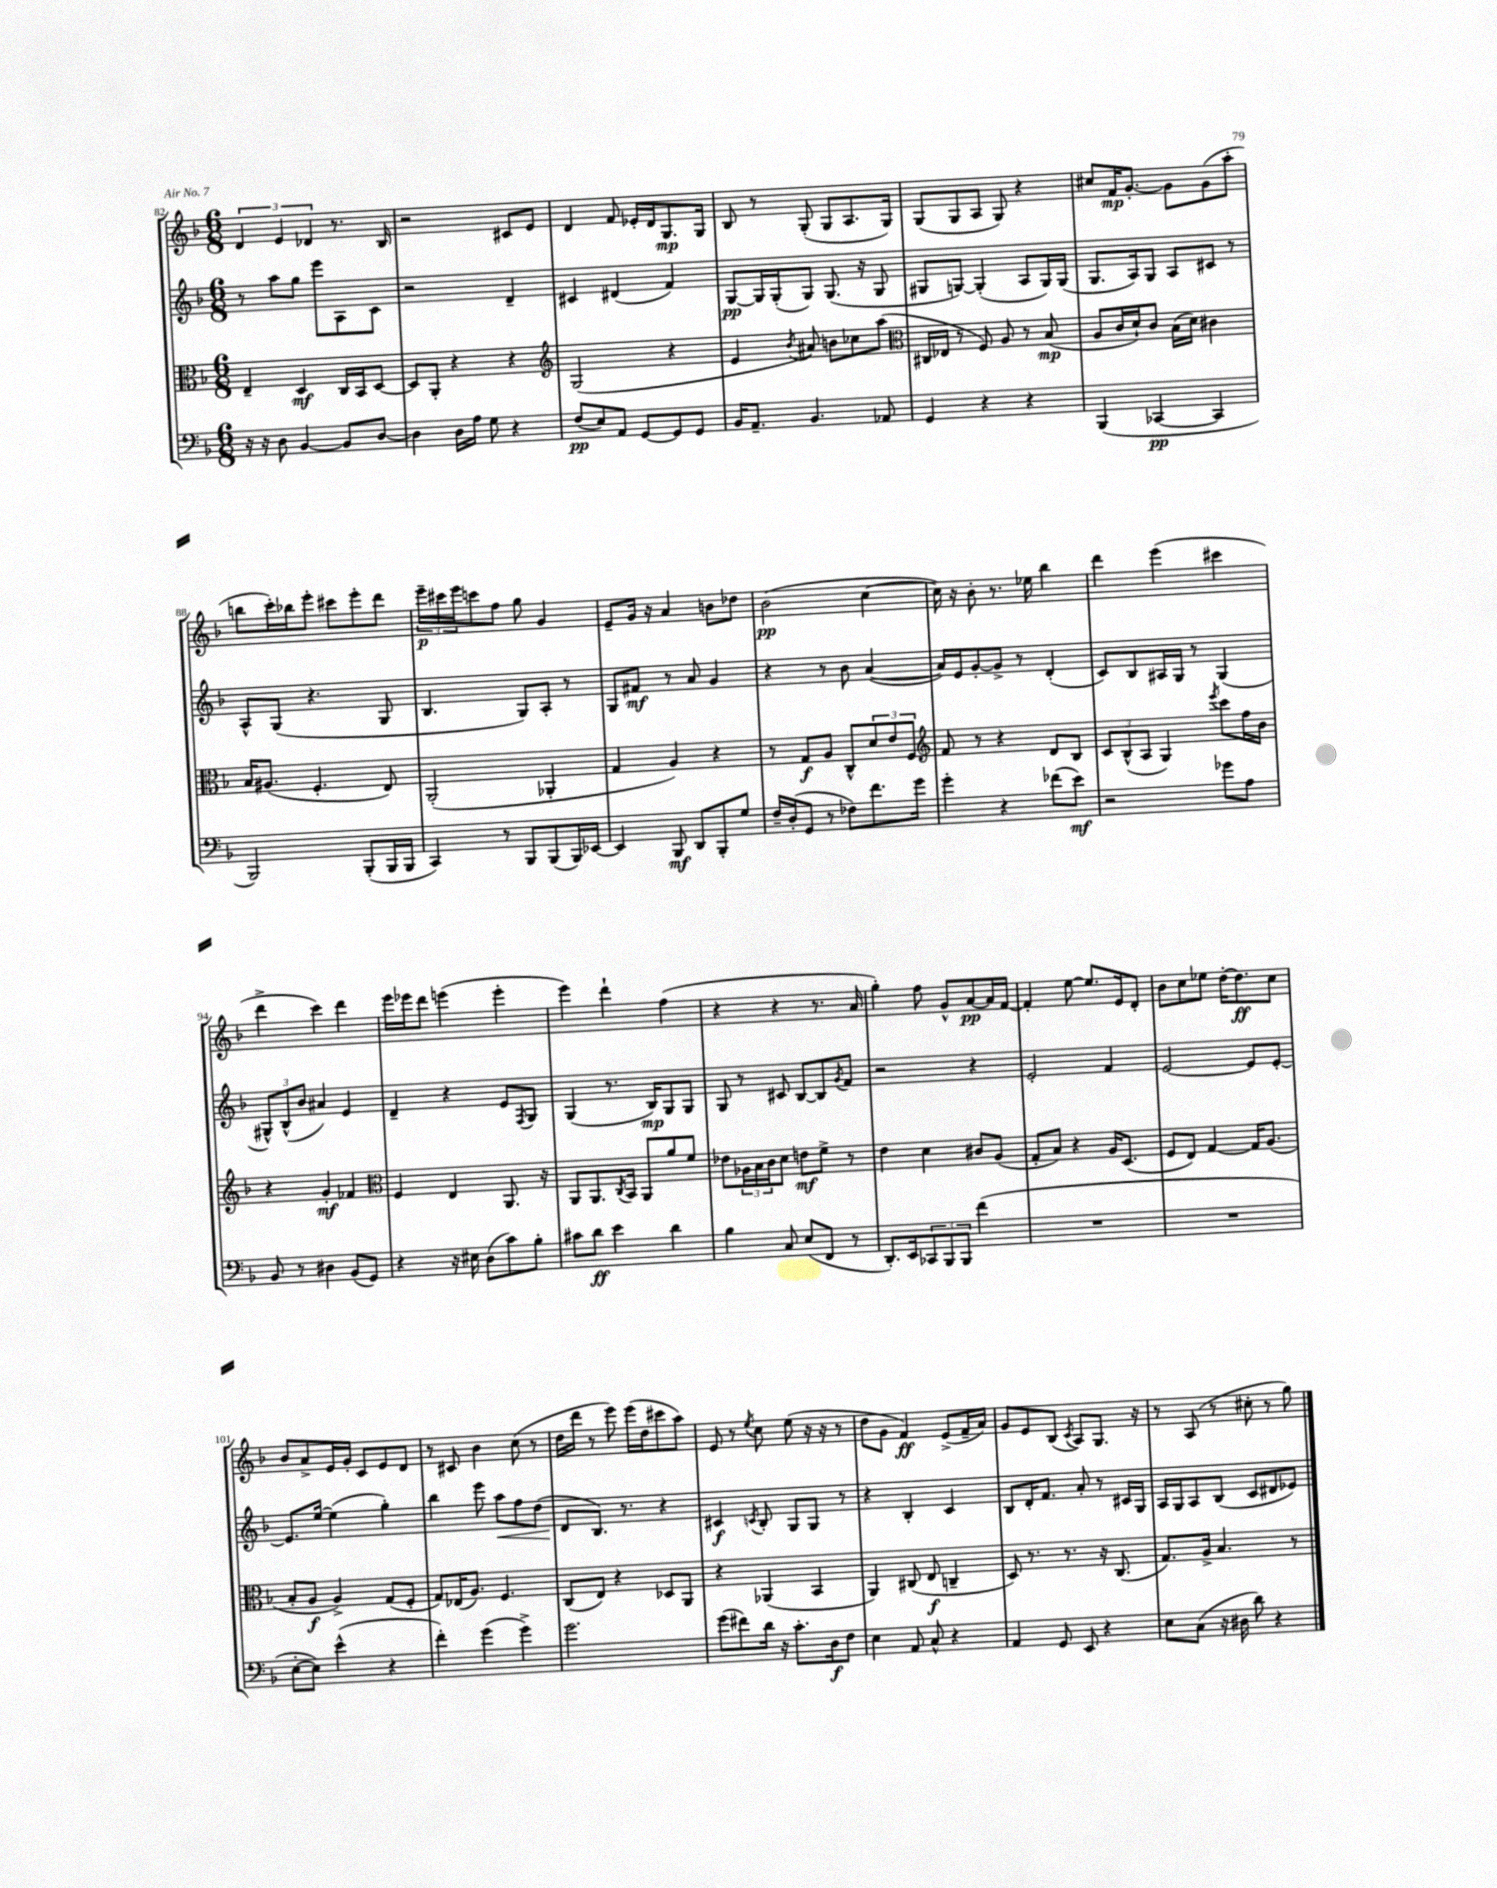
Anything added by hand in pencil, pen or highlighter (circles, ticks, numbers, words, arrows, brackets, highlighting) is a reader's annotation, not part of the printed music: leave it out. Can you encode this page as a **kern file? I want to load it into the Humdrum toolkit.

**kern	**dynam	**kern	**dynam	**kern	**dynam	**kern	**dynam
*part4	*part4	*part3	*part3	*part2	*part2	*part1	*part1
*staff4	*staff4	*staff3	*staff3	*staff2	*staff2	*staff1	*staff1
*clefF4	*	*clefC3	*	*clefG2	*	*clefG2	*
*k[b-]	*	*k[b-]	*	*k[b-]	*	*k[b-]	*
*M6/8	*	*M6/8	*	*M6/8	*	*M6/8	*
=82	=82	=82	=82	=82	=82	=82	=82
16r	.	4E~/	.	8r	.	6d/	.
16r	.	.	.	.	.	.	.
8D\	.	.	.	8aa\L	.	.	.
.	.	.	.	.	.	6e/	.
[4BB-/	.	4D/	mf	8gg\J	.	.	.
.	.	.	.	.	.	6d-X/	.
.	.	.	.	8eee\L	.	.	.
8BB-/L]	.	16C/LL	.	8A\	.	8.r	.
.	.	16BB-/J	.	.	.	.	.
[8D/J	.	[8D/J	.	8c\J	.	.	.
.	.	.	.	.	.	16B-/	.
=83	=83	=83	=83	=83	=83	=83	=83
4D\]	.	8D/L]	.	2r	.	2r	.
.	.	8AA'/J	.	.	.	.	.
16D\LL	.	4r	.	.	.	.	.
16A\JJ	.	.	.	.	.	.	.
8G\	.	.	.	.	.	.	.
4r	.	4r	.	4d~/	.	8c#X/L	.
.	.	.	.	.	.	8e/J	.
=84	=84	=84	=84	=84	=84	=84	=84
*	*	*clefG2	*	*	*	*	*
(8F/L	pp	(2G/	.	4c#X/	.	4d/	.
8E/)	.	.	.	.	.	.	.
8AA/J	.	.	.	(4d#X/	.	8f/	.
[8GG/L	.	.	.	.	.	16e-X'/LL	.
.	.	.	.	.	.	16d/J	.
8GG/]	.	4r	.	4f/)	.	8.G/	mp
8GG/J	.	.	.	.	.	.	.
.	.	.	.	.	.	16G/Jk	.
=85	=85	=85	=85	=85	=85	=85	=85
16BB-/KL	.	4e/	.	[8G/L	pp	8B-/	.
8.AA~/J	.	.	.	.	.	.	.
.	.	.	.	16G/L]	.	8r	.
.	.	.	.	(16G'/J	.	.	.
.	.	8qb-/	.	.	.	.	.
4.BB-/	.	8a#X/)	.	8G/J)	.	(8G'/	.
.	.	8bn\L	.	(8.G/	.	8G/L	.
.	.	8cc-X\	.	.	.	8.A/	.
.	.	.	.	16r	.	.	.
8AA-X/	.	(8aa\J	.	8G/	.	.	.
.	.	.	.	.	.	16G/Jk)	.
=86	=86	=86	=86	=86	=86	=86	=86
*	*	*clefC3	*	*	*	*	*
4GG/	.	16C#X/LL	.	8G#X/L	.	(8G/L	.
.	.	16E-X/JJ	.	.	.	.	.
.	.	8r	.	[8Gn/J)	.	8G/	.
4r	.	8F/)	.	(4G'/]	.	8A/J	.
.	.	8A/	.	.	.	8G/)	.
4r	.	8r	.	8A/L	.	4r	.
.	.	(8B-/	mp	16G/L)	.	.	.
.	.	.	.	(16G/JJ	.	.	.
=87	=87	=87	=87	=87	=87	=87	=87
(4BBB-/	.	8A/L	.	8.G/L	.	8cc#X/L	.
.	.	16c/L	.	.	.	16f/K	mp
.	.	16d`/J)	.	16A/k)	.	[8.g'/J	.
[4CC-X/	pp	8c/J	.	8G/J	.	.	.
.	.	(16B-\LL	.	8A/L	.	8g\L]	.
.	.	16d\JJ)	.	.	.	.	.
4CC-/]	.	4c#X\	.	8c#X/J	.	(8g\	.
.	.	.	.	8r	.	8aa'\J	.
!!LO:LB:g=z
=88	=88	=88	=88	=88	=88	=88	=88
2BBB-/)	.	16B-/KL	.	8A^^/L	.	8bbn\L	.
.	.	(8.A#X/J	.	.	.	.	.
.	.	.	.	(8G/J	.	16ccc'\L)	.
.	.	.	.	.	.	16bb-X\J	.
.	.	4.F'/	.	4.r	.	8eee'\J	.
.	.	.	.	.	.	8ccc#X\L	.
(8BBB-'/L	.	.	.	.	.	8eee'\	.
16BBB-/L	.	8E/)	.	8G/	.	8ddd\J	.
16BBB-/JJ	.	.	.	.	.	.	.
=89	=89	=89	=89	=89	=89	=89	=89
4CC/)	.	(2AA'/	.	4.B-/	.	24eee~\LL	p
.	.	.	.	.	.	24ccc#X\	.
.	.	.	.	.	.	24eee\J	.
.	.	.	.	.	.	8cccn\	.
8r	.	.	.	.	.	8ff\J	.
8BBB-/L	.	.	.	8G/L)	.	8gg\	.
(8BBB-/	.	4AA-X'/	.	8A'/J	.	4g/	.
16BBB-/L)	.	.	.	8r	.	.	.
[16EE-X/JJ	.	.	.	.	.	.	.
=90	=90	=90	=90	=90	=90	=90	=90
4EE-/]	.	4G/	.	8G/L	.	8e~/L	.
.	.	.	.	8f#X/J	mf	16g/Jk	.
.	.	.	.	.	.	16r	.
8BBB-/	mf	4A/)	.	8r	.	4a/	.
8DD/L	.	.	.	8a/	.	.	.
8BBB-'/	.	4r	.	4g/	.	8bn\L	.
8G/J	.	.	.	.	.	8dd-X\J	.
=91	=91	=91	=91	=91	=91	=91	=91
16F~/LL	.	8r	.	4r	.	(2b-\	pp
(16D'/J	.	.	.	.	.	.	.
8GG/J	.	8G/L	f	.	.	.	.
8r	.	8A/J	.	8r	.	.	.
8F-X\L)	.	8C^^/L	.	8b-\	.	.	.
8.f\	.	12d/	.	([4a/	.	[4cc\	.
.	.	12e/	.	.	.	.	.
.	.	12F/J	.	.	.	.	.
16g\Jk	.	.	.	.	.	.	.
=92	=92	=92	=92	=92	=92	=92	=92
*	*	*clefG2	*	*	*	*	*
4g'\	.	8f/	.	16a/LL])	.	16cc\])	.
.	.	.	.	16e/J	.	16r	.
.	.	8r	.	[8g'/	.	8b-'\	.
4r	.	4r	.	8g^/J]	.	8.r	.
.	.	.	.	8r	.	.	.
.	.	.	.	.	.	16ee-X\	.
(8f-X\L	.	8d/L	.	(4d'/	.	4bb-\	.
8e\J)	mf	8B-/J	.	.	.	.	.
=93	=93	=93	=93	=93	=93	=93	=93
2r	.	12c/L	.	8c/L)	.	4ddd\	.
.	.	(12B-^^/	.	.	.	.	.
.	.	.	.	8B-/	.	.	.
.	.	12A/J	.	.	.	.	.
.	.	4G/)	.	16A#X/L	.	(4eee\	.
.	.	.	.	16G/JJ	.	.	.
.	.	.	.	8r	.	.	.
.	.	8qeee/	.	.	.	.	.
8g-X\L	.	8ccc\L	.	(4G/	.	4ccc#X\	.
8A\J	.	16ff\L	.	.	.	.	.
.	.	16b-\JJ	.	.	.	.	.
!!LO:LB:g=z
=94	=94	=94	=94	=94	=94	=94	=94
8BB-/	.	4r	.	12G#X^^/L)	.	4ddd^\	.
.	.	.	.	(12B-^^/	.	.	.
8r	.	.	.	.	.	.	.
.	.	.	.	12b-/J	.	.	.
4D#X\	.	4g'/	mf	4a#X/)	.	4ccc\)	.
(8BB-/L	.	4f-X/	.	4e/	.	4ddd\	.
8GG/J)	.	.	.	.	.	.	.
=95	=95	=95	=95	=95	=95	=95	=95
*	*	*clefC3	*	*	*	*	*
4r	.	4F/	.	4d~/	.	16eee\LL	.
.	.	.	.	.	.	16eee-X\J	.
.	.	.	.	.	.	8ddd\J	.
16r	.	4E/	.	4r	.	(4eeen\	.
16E#X\	.	.	.	.	.	.	.
(8D\L	.	.	.	.	.	.	.
8c\)	.	8.AA/	.	8e/L	.	4eee'\	.
.	.	.	.	8qF/	.	.	.
8B-'\J	.	.	.	8G/J	.	.	.
.	.	16r	.	.	.	.	.
=96	=96	=96	=96	=96	=96	=96	=96
8c#X\L	.	8AA/L	.	(4G/	.	4eee\)	.
8d\J	ff	8.AA/	.	.	.	.	.
4e\	.	.	.	8.r	.	4ddd`\	.
.	.	8qC/	.	.	.	.	.
.	.	16BB-/Jk	.	.	.	.	.
.	.	8AA/L	.	.	.	.	.
.	.	.	.	16B-/KL)	mp	.	.
4d\	.	8a/	.	8G/	.	(4ff\	.
.	.	8f/J	.	8G/J	.	.	.
=97	=97	=97	=97	=97	=97	=97	=97
4B-\	.	8e-X\L	.	8G/	.	4r	.
.	.	24A-X\L	.	8r	.	.	.
.	.	24B-\	.	.	.	.	.
.	.	24c\J	.	.	.	.	.
8C/	.	8d\J	.	8c#X/	.	4r	.
(8E/L	.	8en\L	mf	[8B-/L	.	.	.
8FF/J	.	8f^\J	.	8B-/]	.	8.r	.
.	.	.	.	8qg/	.	.	.
8r	.	8r	.	8f/J	.	.	.
.	.	.	.	.	.	16a/	.
=98	=98	=98	=98	=98	=98	=98	=98
8.DD'/L)	.	4e\	.	2r	.	4gg'\)	.
16EE/k	.	.	.	.	.	.	.
12CC-X/	.	4d\	.	.	.	8ff\	.
12BBB-/	.	.	.	.	.	.	.
.	.	.	.	.	.	8g^^/L	.
12BBB-/J	.	.	.	.	.	.	.
(4f\	.	8c#X/L	.	4r	.	[8a/	pp
.	.	(8A/J	.	.	.	16a/L]	.
.	.	.	.	.	.	[16f/JJ	.
=99	=99	=99	=99	=99	=99	=99	=99
2.r	.	8G'/L	.	2e'/	.	4f'/]	.
.	.	8B-/J)	.	.	.	.	.
.	.	4r	.	.	.	[8ee\	.
.	.	.	.	.	.	8.ee/L]	.
.	.	16A/KL	.	4f/	.	.	.
.	.	(8.D/J	.	.	.	16e/k	.
.	.	.	.	.	.	8d'/J	.
=100	=100	=100	=100	=100	=100	=100	=100
2.r	.	8F/L	.	[2e/	.	8b-\L	.
.	.	8E/J)	.	.	.	8cc\	.
.	.	[4G/	.	.	.	8ee-X\J	.
.	.	.	.	.	.	[16dd'\KL	.
.	.	.	.	.	.	8.dd\]	ff
.	.	16G/KL]	.	8e/L]	.	.	.
.	.	(8.A/J	.	.	.	.	.
.	.	.	.	[8e'/J	.	8cc\J	.
!!LO:LB:g=z
=101	=101	=101	=101	=101	=101	=101	=101
[8E'\L	.	8B-'/L	.	8.e/L]	.	8b-/L	.
8E\J])	.	8A/J	f	.	.	8a^/	.
.	.	.	.	[16ee/Jk	.	.	.
(4e^^\	.	4A^/)	.	(4ee\]	.	16e/L	.
.	.	.	.	.	.	16g'/JJ	.
.	.	.	.	.	.	8c/L	.
4r	.	(8G/L	.	4gg'\)	.	8e/	.
.	.	8F'/J	.	.	.	8d/J	.
=102	=102	=102	=102	=102	=102	=102	=102
4f'\)	.	8G/L)	.	4bb-\	.	8r	.
.	.	(16E-X/K	.	.	.	8c#X/	.
.	.	8.A/J)	.	.	.	.	.
(4g\	.	.	.	8eee\	.	4b-\	.
!	!	!	!	!	!LO:HP:b	!	!
.	.	4.F/	.	8aa\L	<	.	.
4g^\)	.	.	.	8ff\	.	(8cc\	.
.	.	.	.	(8dd\J	.	8r	.
=103	=103	=103	=103	=103	=103	=103	=103
2.g\	.	(8C/L	.	8d/L	.	16dd\LL	.
.	.	.	.	.	.	16ddd\JJ	.
.	.	8E/J)	.	8.B-/J)	[	8r	.
.	.	4r	.	.	.	8eee\)	.
.	.	.	.	8.r	.	.	.
.	.	.	.	.	.	(16eee\LL	.
.	.	.	.	.	.	16dd\J	.
.	.	8D-X/L	.	4r	.	8ccc#X\	.
.	.	8AA/J	.	.	.	8aa\J)	.
=104	=104	=104	=104	=104	=104	=104	=104
(8g\L	.	4r	.	4c#X/	f	8e/	.
8f#X\)	.	.	.	.	.	8r	.
.	.	.	.	8qcn/	.	8qee/	.
16d\Jk	.	(4AA-X/	.	8B-'/	.	8cc\	.
16r	.	.	.	.	.	.	.
8.c'\L	.	.	.	8G/L	.	(8ee\	.
.	.	4BB-/	.	8G/J	.	16r	.
16D\k	f	.	.	.	.	16r	.
8F\J	.	.	.	8r	.	8r	.
=105	=105	=105	=105	=105	=105	=105	=105
4E\	.	4AA/)	.	4r	.	8dd\L	.
.	.	.	.	.	.	8g\J	.
8AA/	.	(8C#X/	.	4B-'/	.	4f/)	ff
8C^^/	.	8E/	f	.	.	.	.
4r	.	4Cn~/	.	4c/	.	(8e^/L	.
.	.	.	.	.	.	16f~/L	.
.	.	.	.	.	.	16a/JJ)	.
=106	=106	=106	=106	=106	=106	=106	=106
4AA/	.	8D/)	.	8B-/L	.	8g/L	.
.	.	8.r	.	16d'/K	.	8e/	.
.	.	.	.	8.f/J	.	.	.
8GG/	.	.	.	.	.	(8B-/J	.
.	.	8.r	.	.	.	.	.
.	.	.	.	.	.	8qc/	.
8EE/	.	.	.	8a'/	.	8A/L)	.
4r	.	16r	.	8r	.	8.G/J	.
.	.	(8.C/	.	.	.	.	.
.	.	.	.	16c#X/LL	.	.	.
.	.	.	.	16G/JJ	.	16r	.
=107	=107	=107	=107	=107	=107	=107	=107
8E\L	.	8.G/L)	.	16A/LL	.	8r	.
.	.	.	.	16G/J	.	.	.
(8C\J	.	.	.	8A/	.	(8A/	.
.	.	16A^/Jk	.	.	.	.	.
16r	.	4.B-/	.	(8B-/J	.	8r	.
16D#X\	.	.	.	.	.	.	.
8d\)	.	.	.	8c/L	.	8cc#X'\	.
4r	.	.	.	8d#X/	.	8r	.
.	.	8r	.	8e-X/J)	.	8gg\)	.
==	==	==	==	==	==	==	==
*-	*-	*-	*-	*-	*-	*-	*-
